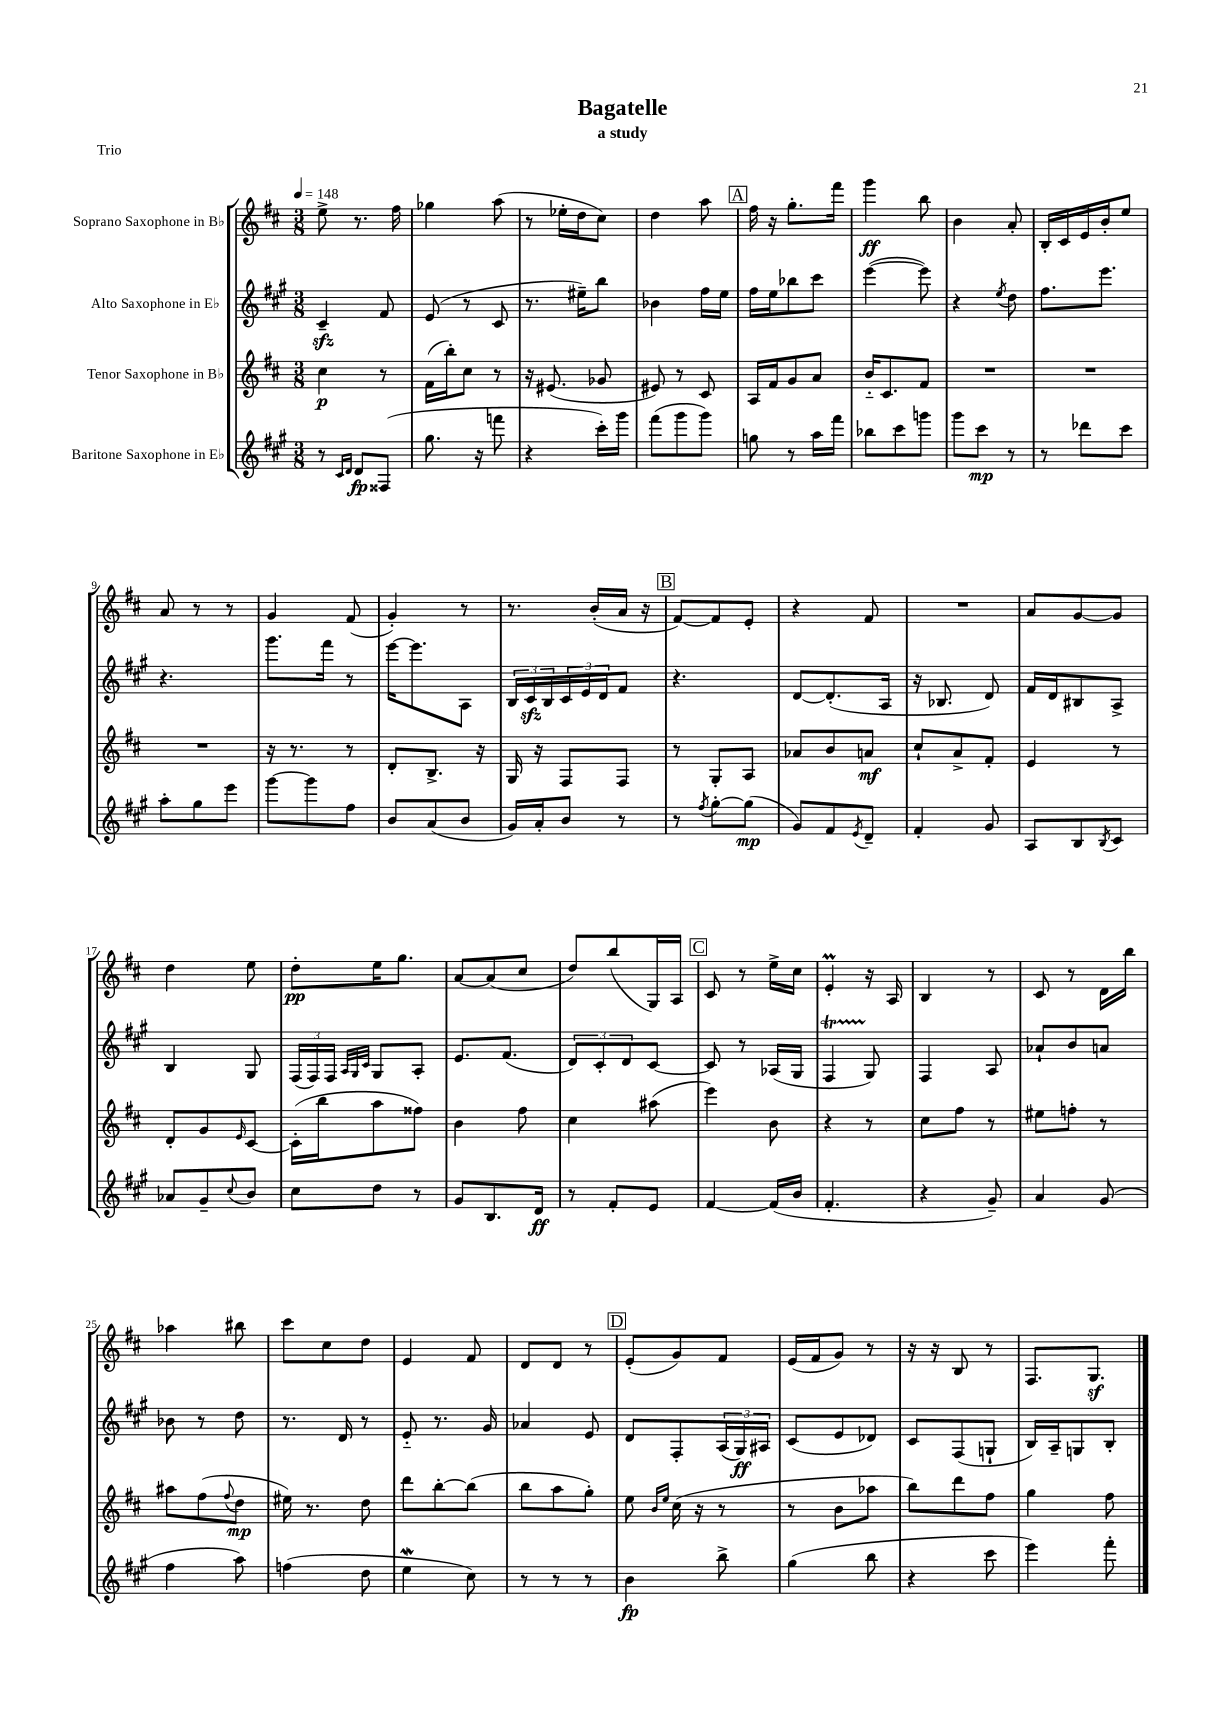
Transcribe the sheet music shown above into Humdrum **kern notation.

**kern	**dynam	**kern	**dynam	**kern	**dynam	**kern	**dynam
*part4	*part4	*part3	*part3	*part2	*part2	*part1	*part1
*staff4	*staff4	*staff3	*staff3	*staff2	*staff2	*staff1	*staff1
*I"Baritone Saxophone in E♭	*	*I"Tenor Saxophone in B♭	*	*I"Alto Saxophone in E♭	*	*I"Soprano Saxophone in B♭	*
*clefG2	*	*clefG2	*	*clefG2	*	*clefG2	*
*k[f#c#g#]	*	*k[f#c#]	*	*k[f#c#g#]	*	*k[f#c#]	*
*M3/8	*	*M3/8	*	*M3/8	*	*M3/8	*
*MM148	*	*MM148	*	*MM148	*	*MM148	*
=1	=1	=1	=1	=1	=1	=1	=1
8r	.	4cc#\	p	4c#zz~/	.	8ee^\	.
16qqc#/LL	.	.	.	.	.	.	.
16qqd/JJ	.	.	.	.	.	.	.
8d/L	fp	.	.	.	.	8.r	.
(8F##X/J	.	8r	.	8f#/	.	.	.
.	.	.	.	.	.	16ff#\	.
=2	=2	=2	=2	=2	=2	=2	=2
8.gg#\	.	(16f#\LL	.	(8e/	.	4gg-X\	.
.	.	16bb'\J)	.	.	.	.	.
.	.	8cc#\J	.	8r	.	.	.
16r	.	.	.	.	.	.	.
8fffn\	.	8r	.	8c#/	.	(8aa\	.
=3	=3	=3	=3	=3	=3	=3	=3
4r	.	16r	.	8.r	.	8r	.
.	.	(8.e#X/	.	.	.	.	.
.	.	.	.	.	.	16ee-X'\LL	.
.	.	.	.	16ee#X~\KL)	.	16dd\J	.
16ccc#'\LL)	.	8g-X/	.	8bb\J	.	8cc#\J)	.
16ggg#\JJ	.	.	.	.	.	.	.
=4	=4	=4	=4	=4	=4	=4	=4
(8fff#\L	.	8e#X/)	.	4b-X\	.	4dd\	.
8ggg#\	.	8r	.	.	.	.	.
8ggg#\J)	.	8c#/	.	16ff#\LL	.	8aa\	.
.	.	.	.	16ee\JJ	.	.	.
!!LO:REH:place=s1:t=A
=5	=5	=5	=5	=5	=5	=5	=5
8ggn\	.	16A/LL	.	16ff#\LL	.	16ff#\	.
.	.	16f#/J	.	16ee\J	.	16r	.
8r	.	8g/	.	8bb-X\	.	8.gg'\L	.
16aa\LL	.	8a/J	.	8ccc#\J	.	.	.
16fff#\JJ	.	.	.	.	.	16fff#\Jk	.
=6	=6	=6	=6	=6	=6	=6	=6
8bb-X\L	.	16b/KL	.	([4eee\	.	4ggg\	ff
.	.	8.c#/	.	.	.	.	.
8ccc#\	.	.	.	.	.	.	.
8gggn\J	.	8f#/J	.	8eee\])	.	8bb\	.
=7	=7	=7	=7	=7	=7	=7	=7
8ggg#\L	.	4.r	.	4r	.	4b\	.
8ccc#\J	mp	.	.	.	.	.	.
.	.	.	.	8qee/	.	.	.
8r	.	.	.	8dd\	.	8a'/	.
=8	=8	=8	=8	=8	=8	=8	=8
8r	.	4.r	.	8.ff#\L	.	16B'/LL	.
.	.	.	.	.	.	16c#/	.
8ddd-X\L	.	.	.	.	.	16e/	.
.	.	.	.	8.eee\J	.	16b'/J	.
8ccc#\J	.	.	.	.	.	8ee/J	.
!!LO:LB:g=z
=9	=9	=9	=9	=9	=9	=9	=9
8aa'\L	.	4.r	.	4.r	.	8a/	.
8gg#\	.	.	.	.	.	8r	.
8eee\J	.	.	.	.	.	8r	.
=10	=10	=10	=10	=10	=10	=10	=10
[8ggg#\L	.	16r	.	8.ggg#\L	.	4g/	.
.	.	8.r	.	.	.	.	.
8ggg#\]	.	.	.	.	.	.	.
.	.	.	.	16fff#\Jk	.	.	.
8ff#\J	.	8r	.	8r	.	(8f#/	.
=11	=11	=11	=11	=11	=11	=11	=11
8b/L	.	8d'/L	.	[16eee\KL	.	4g'/)	.
.	.	.	.	8.eee\]	.	.	.
(8a/	.	8.B^/J	.	.	.	.	.
8b/J	.	.	.	8A\J	.	8r	.
.	.	16r	.	.	.	.	.
=12	=12	=12	=12	=12	=12	=12	=12
16g#/LL)	.	16G/	.	24B/LL	.	8.r	.
.	.	.	.	24c#zz/	.	.	.
16a'/J	.	16r	.	.	.	.	.
.	.	.	.	24B/	.	.	.
8b/J	.	8F#/L	.	24c#/	.	.	.
.	.	.	.	24e/	.	.	.
.	.	.	.	.	.	(16b'/LL	.
.	.	.	.	24d/J	.	.	.
8r	.	8F#/J	.	8f#/J	.	16a/JJ	.
.	.	.	.	.	.	16r	.
!!LO:REH:place=s1:t=B
=13	=13	=13	=13	=13	=13	=13	=13
8r	.	8r	.	4.r	.	[8f#/L)	.
8qff#/	.	.	.	.	.	.	.
[8gg#'\L	.	8G'/L	.	.	.	8f#/]	.
(8gg#\J]	mp	8A/J	.	.	.	8e'/J	.
=14	=14	=14	=14	=14	=14	=14	=14
8g#/L)	.	8a-X/L	.	[8d/L	.	4r	.
8f#/	.	8b/	.	(8.d'/]	.	.	.
8qe/	.	.	.	.	.	.	.
8d~/J	.	8an/J	mf	.	.	8f#/	.
.	.	.	.	16A/Jk	.	.	.
=15	=15	=15	=15	=15	=15	=15	=15
4f#'/	.	8cc#`/L	.	16r	.	4.r	.
.	.	.	.	8.B-X/	.	.	.
.	.	8a^/	.	.	.	.	.
8g#/	.	8f#'/J	.	8d/)	.	.	.
=16	=16	=16	=16	=16	=16	=16	=16
8A/L	.	4e/	.	16f#/LL	.	8a/L	.
.	.	.	.	16d/J	.	.	.
8B/	.	.	.	8B#X/	.	[8g/	.
8qB/	.	.	.	.	.	.	.
8c#/J	.	8r	.	8A^/J	.	8g/J]	.
!!LO:LB:g=z
=17	=17	=17	=17	=17	=17	=17	=17
8a-X/L	.	8d'/L	.	4B/	.	4dd\	.
8g#~/	.	8g/	.	.	.	.	.
8qqcc#/	.	16qqe/	.	.	.	.	.
8b/J	.	[8c#/J	.	8G#/	.	8ee\	.
=18	=18	=18	=18	=18	=18	=18	=18
8cc#\L	.	(16c#'\LL]	.	(24F#/LL	.	8dd'\L	pp
.	.	.	.	24F#/)	.	.	.
.	.	16bb\J	.	.	.	.	.
.	.	.	.	24F#/JJ	.	.	.
.	.	.	.	32qqA/LLL	.	.	.
.	.	.	.	32qqG#/	.	.	.
.	.	.	.	32qqc#/JJJ	.	.	.
8dd\J	.	8aa\	.	8G#/L	.	16ee\K	.
.	.	.	.	.	.	8.gg\J	.
8r	.	8ff##X\J)	.	8A'/J	.	.	.
=19	=19	=19	=19	=19	=19	=19	=19
8g#/L	.	4b\	.	8.e/L	.	[8a/L	.
8.B/	.	.	.	.	.	(8a/]	.
.	.	.	.	(8.f#/J	.	.	.
.	.	8ff#\	.	.	.	8cc#/J	.
16d/Jk	ff	.	.	.	.	.	.
=20	=20	=20	=20	=20	=20	=20	=20
8r	.	4cc#\	.	12d/L)	.	8dd/L)	.
.	.	.	.	12c#'/	.	.	.
8f#'/L	.	.	.	.	.	(8bb/	.
.	.	.	.	12d/	.	.	.
8e/J	.	(8aa#X\	.	[8c#/J	.	16G/L)	.
.	.	.	.	.	.	16A/JJ	.
!!LO:REH:place=s1:t=C
=21	=21	=21	=21	=21	=21	=21	=21
[4f#/	.	4eee\)	.	8c#/]	.	8c#/	.
.	.	.	.	8r	.	8r	.
(16f#/LL]	.	8b\	.	(16A-X/LL	.	16ee^\LL	.
16b/JJ	.	.	.	16G#/JJ	.	16cc#\JJ	.
=22	=22	=22	=22	=22	=22	=22	=22
4.f#'/	.	4r	.	4F#T/	.	4eM'/	.
.	.	8r	.	8G#/)	.	16r	.
.	.	.	.	.	.	16A/	.
=23	=23	=23	=23	=23	=23	=23	=23
4r	.	8cc#\L	.	4F#/	.	4B/	.
.	.	8ff#\J	.	.	.	.	.
8g#~/)	.	8r	.	8A/	.	8r	.
=24	=24	=24	=24	=24	=24	=24	=24
4a/	.	8ee#X\L	.	8a-X`/L	.	8c#/	.
.	.	8ffn'\J	.	8b/	.	8r	.
(8g#/	.	8r	.	8an/J	.	16d\LL	.
.	.	.	.	.	.	16bb\JJ	.
!!LO:LB:g=z
=25	=25	=25	=25	=25	=25	=25	=25
4ff#\	.	8aa#X\L	.	8b-X\	.	4aa-X\	.
.	.	(8ff#\	.	8r	.	.	.
.	.	8qqff#/	.	.	.	.	.
8aa\)	.	8dd\J	mp	8dd\	.	8bb#X\	.
=26	=26	=26	=26	=26	=26	=26	=26
(4ffn\	.	16ee#X\)	.	8.r	.	8ccc#\L	.
.	.	8.r	.	.	.	.	.
.	.	.	.	.	.	8cc#\	.
.	.	.	.	16d/	.	.	.
8dd\	.	8dd\	.	8r	.	8dd\J	.
=27	=27	=27	=27	=27	=27	=27	=27
4eeW\	.	8ddd\L	.	8e/	.	4e/	.
.	.	[8bb'\	.	8.r	.	.	.
8cc#\)	.	(8bb\J]	.	.	.	8f#/	.
.	.	.	.	16g#/	.	.	.
=28	=28	=28	=28	=28	=28	=28	=28
8r	.	8bb\L	.	4a-X/	.	8d/L	.
8r	.	8aa\	.	.	.	8d/J	.
8r	.	8gg'\J)	.	8e/	.	8r	.
!!LO:REH:place=s1:t=D
=29	=29	=29	=29	=29	=29	=29	=29
4b\	fp	8ee\	.	8d/L	.	(8e'/L	.
.	.	16qqb/LL	.	.	.	.	.
.	.	16qqee/JJ	.	.	.	.	.
.	.	(16cc#\	.	8F#'/	.	8g/)	.
.	.	16r	.	.	.	.	.
8bb^\	.	8r	.	(24A/L	.	8f#/J	.
.	.	.	.	24G#/)	ff	.	.
.	.	.	.	24A#X/JJ	.	.	.
=30	=30	=30	=30	=30	=30	=30	=30
(4gg#\	.	8r	.	(8c#/L	.	(16e/LL	.
.	.	.	.	.	.	16f#/J	.
.	.	8b\L	.	8e/	.	8g/J)	.
8bb\	.	8aa-X\J	.	8d-X/J)	.	8r	.
=31	=31	=31	=31	=31	=31	=31	=31
4r	.	8bb\L)	.	8c#/L	.	16r	.
.	.	.	.	.	.	16r	.
.	.	8ddd\	.	(8F#/	.	8B/	.
8ccc#\	.	8ff#\J	.	8Gn`/J	.	8r	.
=32	=32	=32	=32	=32	=32	=32	=32
4eee\)	.	4gg\	.	16B/LL)	.	8.F#/L	.
.	.	.	.	16A~/J	.	.	.
.	.	.	.	8Gn/	.	.	.
.	.	.	.	.	.	8.Gz/J	.
8fff#'\	.	8ff#\	.	8B'/J	.	.	.
==	==	==	==	==	==	==	==
*-	*-	*-	*-	*-	*-	*-	*-
